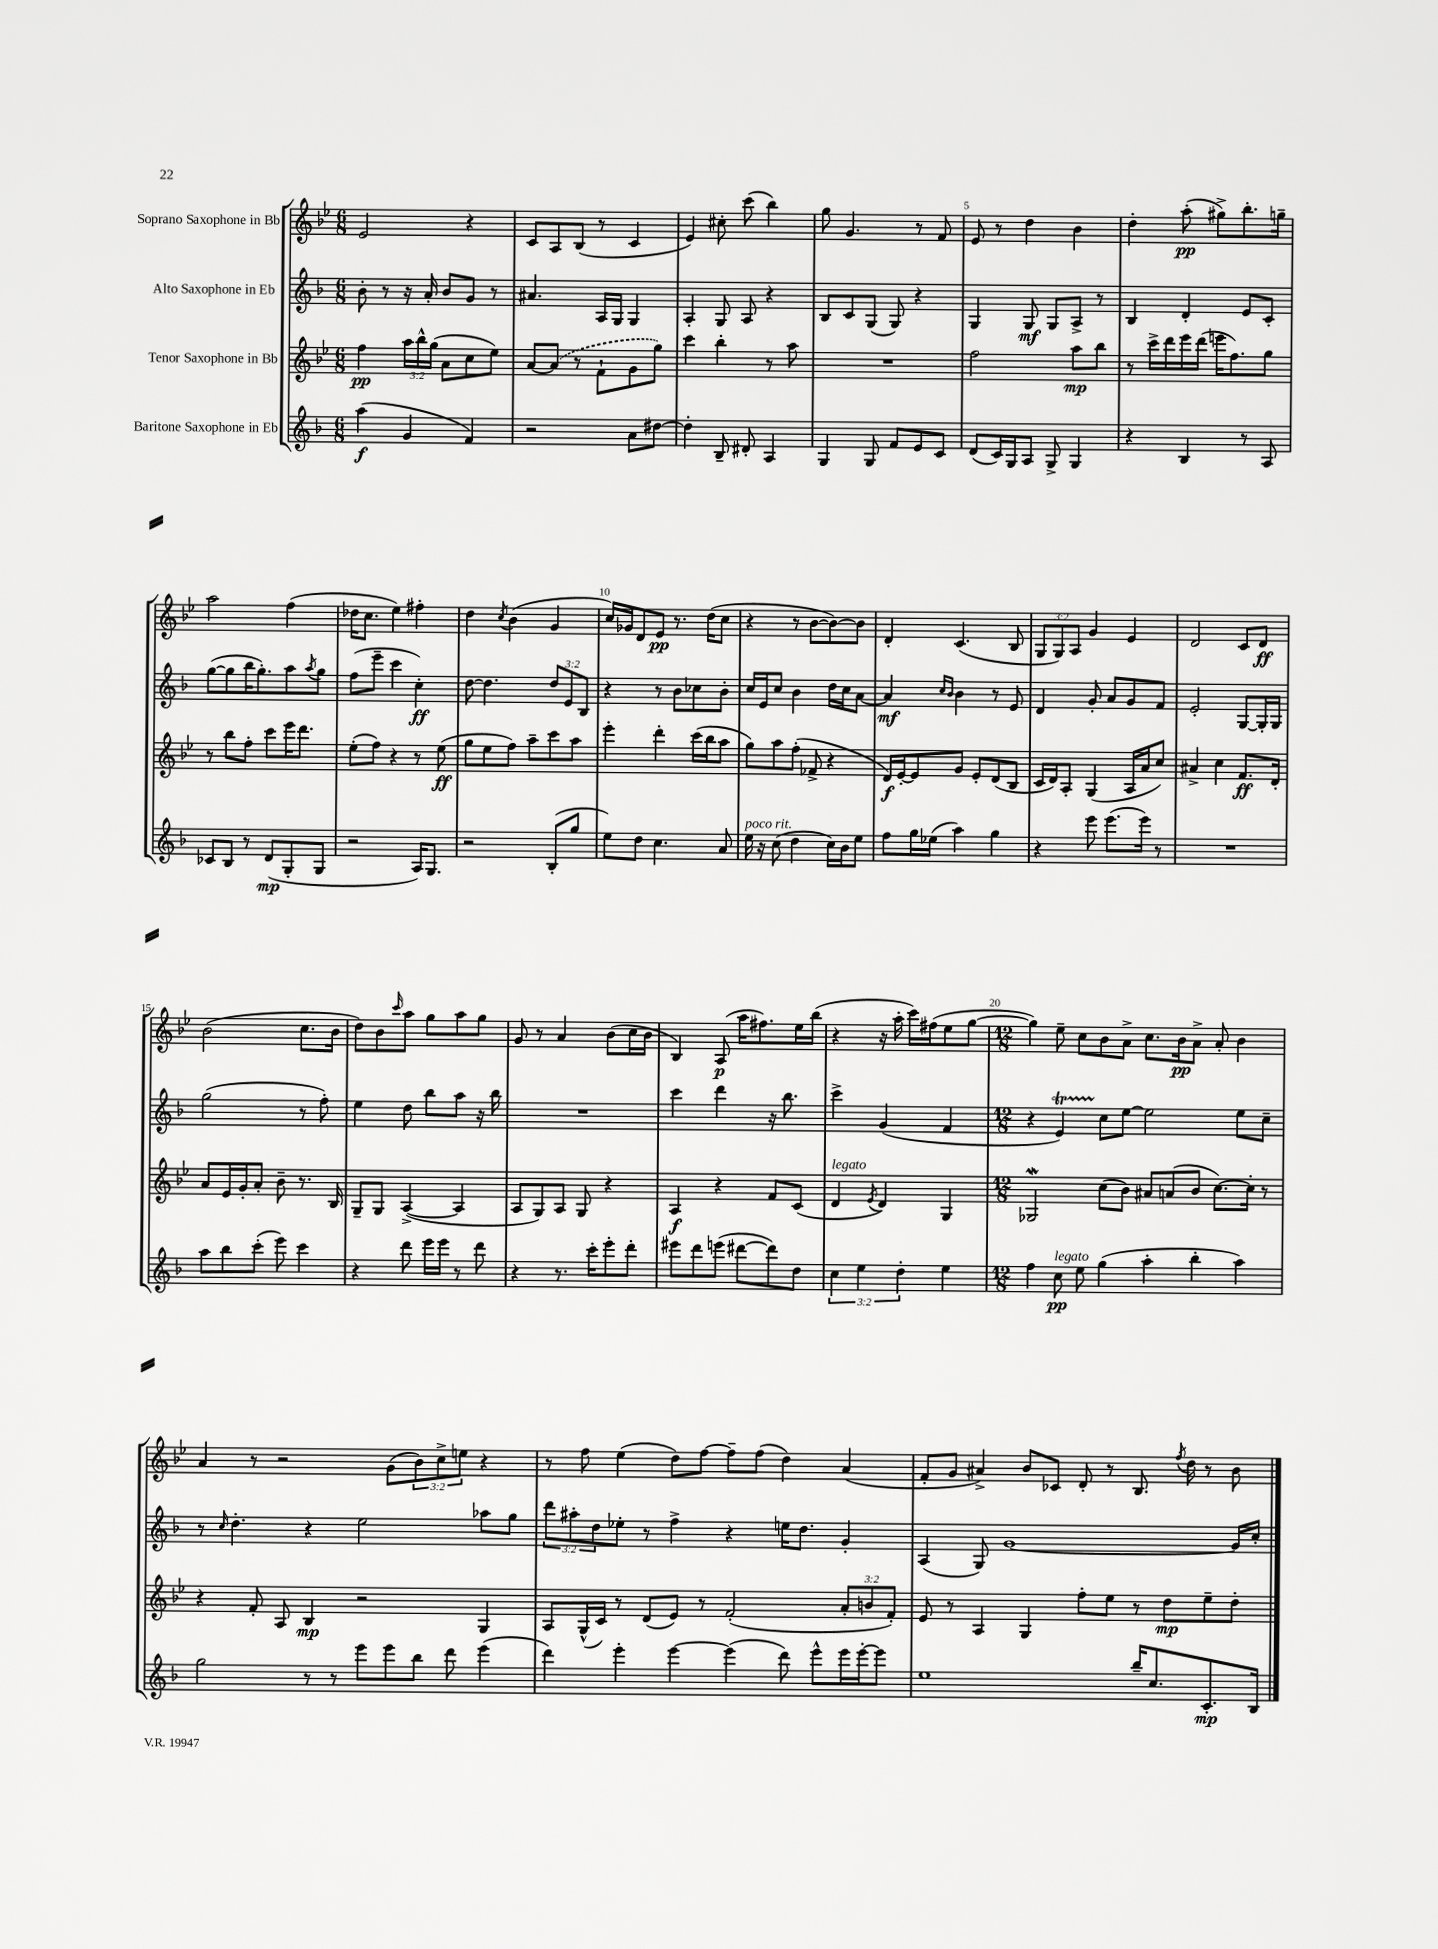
<<
\new StaffGroup <<
\new Staff = "s0" \with { instrumentName = "Soprano Saxophone in Bb" } {
    \clef treble \key bes \major \numericTimeSignature \time 6/8 \override Staff.TupletNumber.text = #tuplet-number::calc-fraction-text
    ees'2 r4 |
    c'8 a8 bes8( r8 c'4 |
    ees'4) cis''8-. c'''8( bes''4) |
    g''8 g'4. r8 f'8 |
    ees'8 r8 d''4 bes'4 |
    d''4-. a''8-.\pp( gis''8->) bes''8.-. g''16-- |
    a''2 f''4( |
    des''16 c''8. ees''4) fis''4-. |
    d''4 \acciaccatura { c''8 } bes'4( g'4 |
    c''16) ges'16 d'8 ees'8\pp r8. d''16( c''8 |
    r4 r8 bes'8~ bes'8~) bes'8 |
    d'4-. c'4.( bes8 |
    \tuplet 3/2 { g8 g8) a8 } g'4 ees'4 |
    d'2 c'8 d'8\ff |
    bes'2( c''8. bes'16 |
    d''8) bes'8 \grace { c'''16 } a''8 g''8 a''8 g''8 |
    g'8 r8 a'4 bes'8( c''16 bes'16 |
    bes4) a8\p( a''16 fis''8.) ees''16 bes''16( |
    r4 r16 a''16-. c'''16) fis''16( ees''8 g''8~ |
    \numericTimeSignature \time 12/8 g''4) ees''8-- c''8 bes'8 a'8-> c''8. bes'16\pp a'8-> a'8-. bes'4 |
    a'4 r8 r2 g'8( \tuplet 3/2 { bes'8) c''8-> e''8 } r4 |
    r8 f''8 ees''4( d''8) f''8~ f''8-- f''8( d''4) a'4( |
    f'8-. g'8 ais'4->) bes'8 ces'8 d'8-. r8 bes8. \acciaccatura { f''8 } d''16 r8 bes'8 \bar "|." |
}
\new Staff = "s1" \with { instrumentName = "Alto Saxophone in Eb" } {
    \clef treble \key f \major \numericTimeSignature \time 6/8 \override Staff.TupletNumber.text = #tuplet-number::calc-fraction-text
    bes'8-. r8 r16 a'16-. bes'8 g'8 r8 |
    ais'4. a16 g16 g4 |
    a4-. g8 a8 r4 |
    bes8 c'8 g8( g8) r4 |
    g4 g8\mf g8 a8-> r8 |
    bes4 d'4-. e'8 c'8-. |
    g''8~( g''8 bes''16 g''8.-.) a''8 \acciaccatura { a''8 } g''8 |
    f''8( e'''8-- c'''4 c''4-.\ff) |
    d''8~ d''4. \tuplet 3/2 { d''8 e'8 bes8 } |
    r4 r8 bes'8 ces''8 bes'8-. |
    c''16 e'16 c''8 bes'4 d''16 c''16 a'8~ |
    a'4\mf \grace { c''16 bes'16 } bes'4 r8 e'8 |
    d'4 g'8-. a'8 g'8 f'8 |
    e'2-. g8~ g16-. g16 |
    g''2( r8 f''8-.) |
    e''4 d''8 bes''8 a''8 r16 bes''16 |
    R2. |
    c'''4 d'''4 r16 bes''8. |
    c'''4-> g'4( f'4 |
    \numericTimeSignature \time 12/8 r4 e'4\startTrillSpan) c''8\stopTrillSpan e''8~ e''2 e''8 c''8-- |
    r8 \grace { c''16 } d''4.-. r4 e''2 aes''8 g''8 |
    \tuplet 3/2 { d'''8 ais''8-. d''8 } ees''8-. r8 f''4-> r4 e''16 d''8. g'4-. |
    a4( g8) g'1~ g'16 c''16-. \bar "|." |
}
\new Staff = "s2" \with { instrumentName = "Tenor Saxophone in Bb" } {
    \clef treble \key bes \major \numericTimeSignature \time 6/8 \override Staff.TupletNumber.text = #tuplet-number::calc-fraction-text
    f''4\pp \tuplet 3/2 { a''16 bes''16-^ g''16( } a'8 c''8 ees''8) |
    a'8~ \once \slurDashed a'8( r8 f'8-! g'8 g''8) |
    c'''4 bes''4-. r8 a''8 |
    R2. |
    f''2 a''8\mp bes''8 |
    r8 c'''16-> d'''16 ees'''16 d'''16( e'''16 f''8.) g''8 |
    r8 bes''8 f''8-. c'''8 ees'''16 d'''8. |
    ees''8-.( f''8) r4 r8 ees''8\ff( |
    g''8 ees''8 f''8) a''8-- c'''8 a''8 |
    ees'''4-. d'''4-. c'''16( bes''16 a''8 |
    g''8) a''8 f''8-.( fes'8-> r4 |
    d'16\f) ees'16~-. ees'8 g'8 ees'8-. d'8( bes8 |
    c'16 d'16) a8-. g4( a16 a'16 c''8) |
    ais'4-> c''4 f'8.\ff d'16-. |
    a'8 ees'16 g'16-. a'8-. bes'8-- r8. bes16 |
    g8-- g8 a4~->( a4 |
    a8 g8) a8 g8 r4 |
    a4\f r4 f'8 c'8( |
    d'4^\markup { \italic "legato" } \acciaccatura { ees'8 } d'4) g4 |
    \numericTimeSignature \time 12/8 ges2\mordent c''8( bes'8) ais'8 a'8( bes'8 c''8.~) c''16-. r8 |
    r4 f'8-. a8 bes4\mp r2 g4 |
    a8 g16-^( c'16) r8 d'8( ees'8) r8 f'2-.( \tuplet 3/2 { a'8-. b'8 f'8-.) } |
    ees'8 r8 a4 g4 f''8-. ees''8 r8 d''8\mp ees''8-- d''8-. \bar "|." |
}
\new Staff = "s3" \with { instrumentName = "Baritone Saxophone in Eb" } {
    \clef treble \key f \major \numericTimeSignature \time 6/8 \override Staff.TupletNumber.text = #tuplet-number::calc-fraction-text
    a''4\f( g'4 f'4) |
    r2 a'8 dis''8~ |
    dis''4-. bes8-- dis'8-. a4 |
    g4 g8 f'8 e'8 c'8 |
    d'8( c'16) g16 a8 g8-> g4 |
    r4 bes4 r8 a8 |
    ces'8 bes8 r8 d'8\mp( g8-. g8 |
    r2 a16) g8. |
    r2 bes8-.( g''8 |
    e''8) d''8 c''4. a'8 |
    e''16^\markup { \italic "poco rit." } r16 c''8( d''4 c''16) bes'16 e''8 |
    f''8 g''16 ees''16( a''4) g''4 |
    r4 e'''8 e'''8.( e'''16) r8 |
    R2. |
    a''8 bes''8 c'''8-.( e'''8) c'''4 |
    r4 d'''8 e'''16 e'''16 r8 d'''8 |
    r4 r8. c'''16-. e'''8-. d'''8-. |
    eis'''8 d'''8 e'''8( dis'''8~ dis'''8) d''8 |
    \tuplet 3/2 { c''4 e''4 d''4-. } e''4 |
    \numericTimeSignature \time 12/8 f''4 c''8\pp^\markup { \italic "legato" } e''8 g''4( a''4-. bes''4-. a''4) |
    g''2 r8 r8 e'''8 e'''8 bes''8 d'''8 e'''4( |
    d'''4) e'''4-. e'''4~ e'''4( d'''8) e'''8-^ e'''16 e'''16~-. e'''8 |
    e''1 bes''16-- c''8. c'8.-.\mp bes16 \bar "|." |
}
>>
>>
\layout { \context { \Score \override BarNumber.break-visibility = ##(#f #t #t) barNumberVisibility = #(every-nth-bar-number-visible 5) } }
